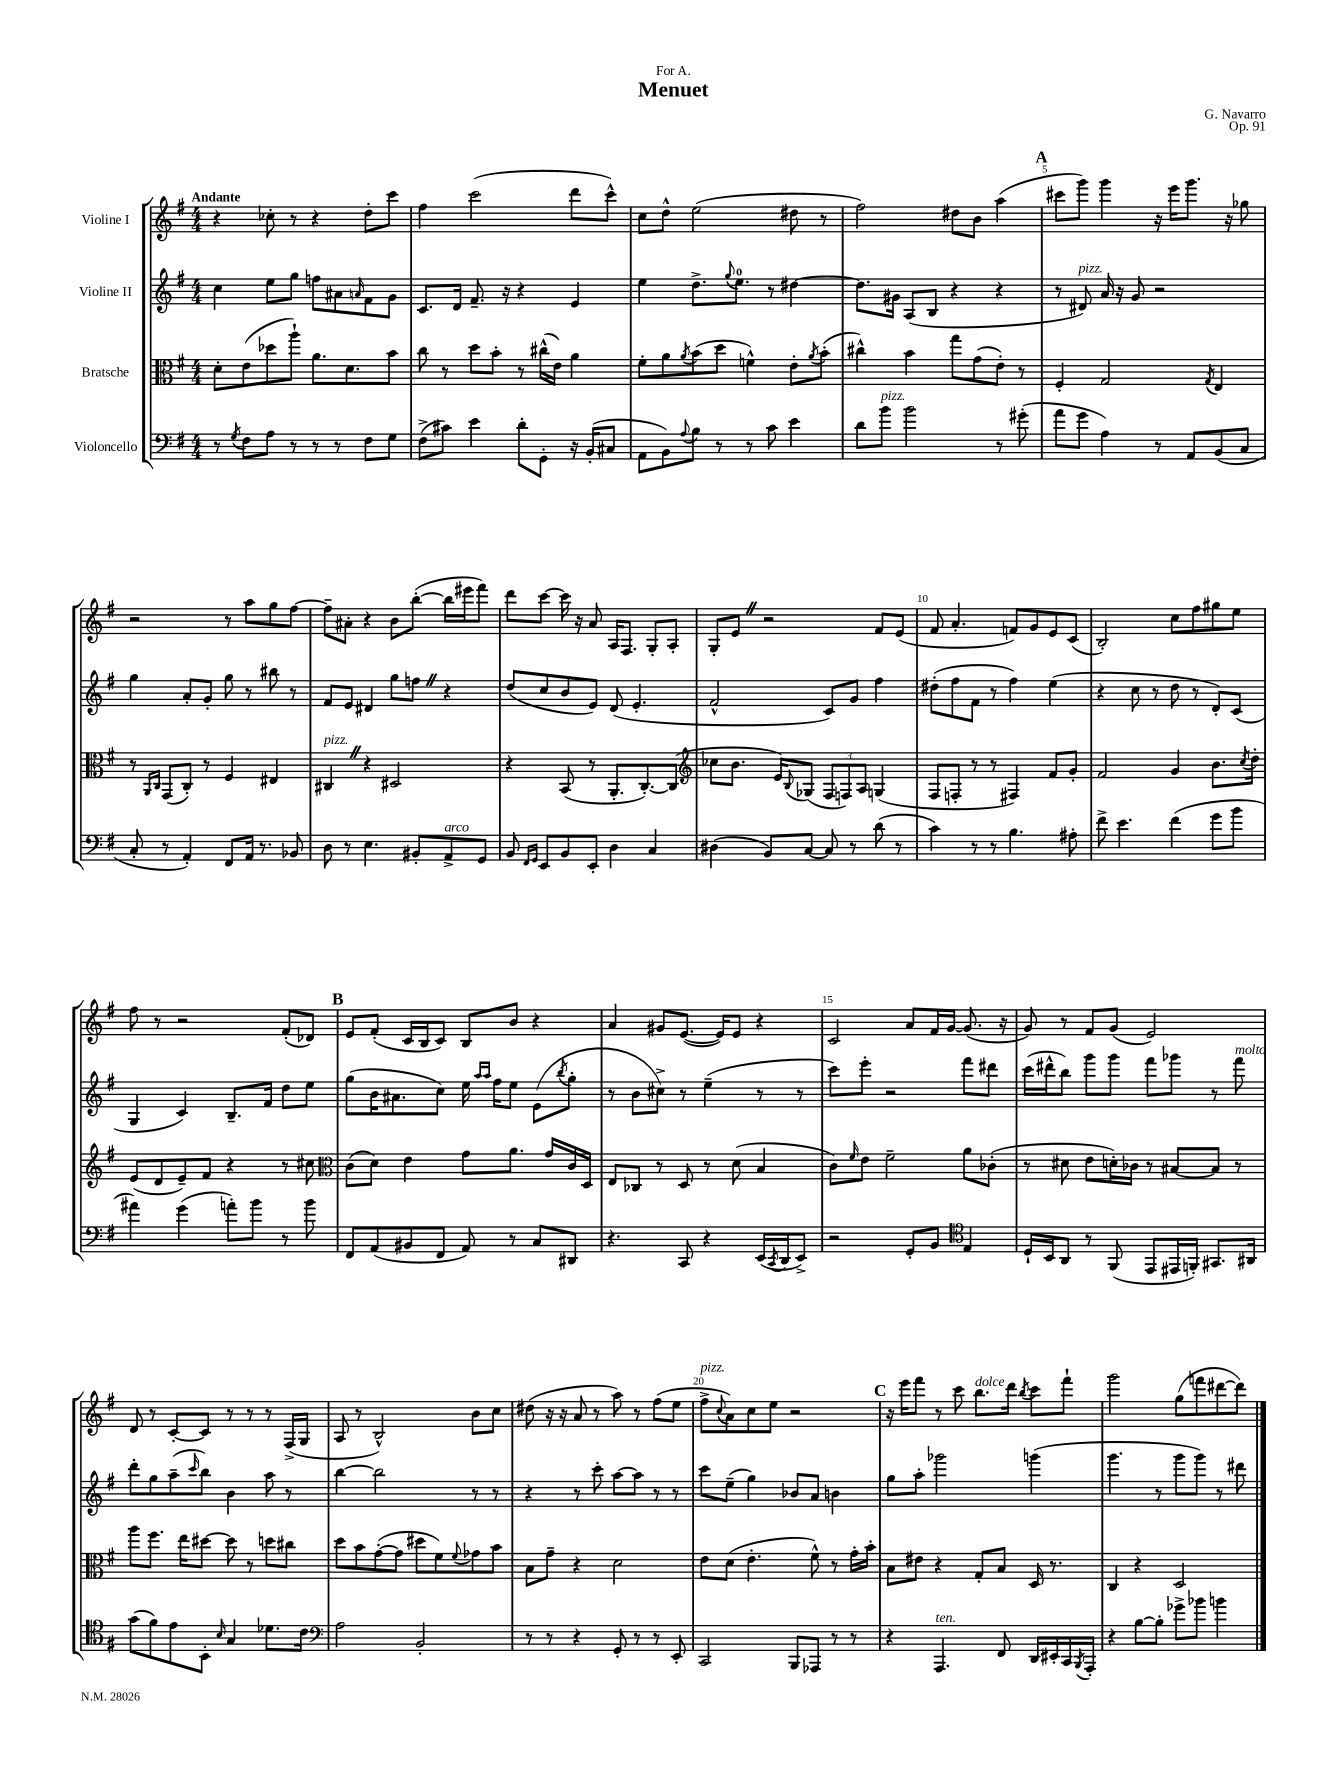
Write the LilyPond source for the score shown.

\header { title = "Menuet" composer = "G. Navarro" dedication = "For A." opus = "Op. 91" }
<<
\new StaffGroup <<
\new Staff = "s0" \with { instrumentName = "Violine I" } {
    \clef treble \key g \major \numericTimeSignature \time 4/4 \tempo "Andante"
    r4 ces''8-. r8 r4 d''8-. c'''8 |
    fis''4 c'''2( d'''8 c'''8-^) |
    c''8 d''8-^ e''2( dis''8 r8 |
    fis''2) dis''8 b'8 a''4( |
    \mark \markup { \bold "A" } cis'''8 g'''8) g'''4 r16 e'''16 g'''8. r16 ges''8 |
    r2 r8 a''8 g''8 fis''8~ |
    fis''8-- ais'8-. r4 b'8 b''8~-.( b''16 eis'''16 fis'''8) |
    d'''8 c'''8~ c'''16 r16 a'8 a16 fis8. g8-. a8-. |
    g8-. e'8 \once \override BreathingSign.text = \markup { \musicglyph "scripts.caesura.straight" } \breathe r2 fis'8 e'8( |
    fis'8 a'4.-. f'8) g'8 e'8 c'8( |
    b2-.) c''8 fis''8 gis''8 e''8 |
    fis''8 r8 r2 fis'8-.( des'8) |
    \mark \markup { \bold "B" } e'8 fis'8-.( c'16 b16 c'8) b8 b'8 r4 |
    a'4 gis'8 e'8.~( e'16) e'8 r4 |
    c'2 a'8 fis'16 g'16~ g'8.( r16 |
    g'8) r8 fis'8 g'8( e'2) |
    d'8 r8 c'8~-. c'8 r8 r8 r8 fis16->( g16 |
    a8 r8 b2-^) b'8 c''8 |
    dis''8( r16 r16 a'8 r8 a''8) r8 fis''8( e''8 |
    fis''8->^\markup { \italic "pizz." } \appoggiatura { c''8 } a'8) c''8 e''8 r2 |
    \mark \markup { \bold "C" } r16 e'''16 fis'''8 r8 c'''8 b''8.^\markup { \italic "dolce" } d'''16 \acciaccatura { b''8 } c'''8 fis'''8-! |
    g'''2 g''8( f'''8 dis'''8~ dis'''8) \bar "|." |
}
\new Staff = "s1" \with { instrumentName = "Violine II" } {
    \clef treble \key g \major \numericTimeSignature \time 4/4
    c''4 e''8 g''8 f''8 ais'8 \grace { a'16 } fis'8 g'8 |
    c'8. d'16 fis'8.-- r16 r4 e'4 |
    e''4 d''8.-> \appoggiatura { g''8 } e''8.-0 r8 dis''4~ |
    dis''8. gis'16 a8( b8 r4 r4 |
    \mark \markup { \bold "A" } r8 dis'8^\markup { \italic "pizz." }) a'16 r16 g'8 r2 |
    g''4 a'8-. g'8-. g''8 r8 bis''8 r8 |
    fis'8 e'8 dis'4 g''8 f''8 \once \override BreathingSign.text = \markup { \musicglyph "scripts.caesura.straight" } \breathe r4 |
    d''8( c''8 b'8 e'8) d'8( e'4.-. |
    fis'2-^ c'8) g'8 fis''4 |
    dis''8-.( fis''8 fis'8 r8 fis''4) e''4( |
    r4 c''8 r8 d''8 r8 d'8-.) c'8( |
    g4 c'4) b8.-- fis'16 d''8 e''8 |
    \mark \markup { \bold "B" } g''8( b'16 ais'8. c''8) e''16 \grace { a''16 a''16 } fis''16 e''8 e'8( \acciaccatura { b''8 } g''8-. |
    r8 b'8 cis''8->) r8 e''4--( r8 r8 |
    c'''8) e'''8-. r2 fis'''8 dis'''8 |
    c'''16( dis'''16-^ b''8) g'''8 g'''8 fis'''8 ges'''8 r8 fis'''8^\markup { \italic "molto" } |
    d'''8-. g''8 a''8--( \grace { c'''16 } b''8) b'4 a''8 r8 |
    b''4~ b''2 r8 r8 |
    r4 r8 c'''8-. a''8~ a''8 r8 r8 |
    c'''8 e''8--( g''4) bes'8 a'8 b'4 |
    \mark \markup { \bold "C" } g''8 a''8-. ges'''2 g'''4( |
    g'''4. r8 g'''8 g'''8) r8 dis'''8 \bar "|." |
}
\new Staff = "s2" \with { instrumentName = "Bratsche" } {
    \clef alto \key g \major \numericTimeSignature \time 4/4
    d'8-. e'8( des''8 a''8-!) a'8. d'8. b'8 |
    c''8 r8 d''8 b'8-. r8 cis''16-^( e'16) a'4 |
    fis'8-. a'8 \acciaccatura { a'8 } b'8( d''8 f'4-^) e'8-. \acciaccatura { a'8 } b'8-.( |
    cis''4-^) b'4 g''8 g'8( e'8-.) r8 |
    \mark \markup { \bold "A" } fis4-. g2 \acciaccatura { g8 } e4 |
    r8 \grace { a,16 c16 } g,8( c8-.) r8 fis4 eis4 |
    cis4^\markup { \italic "pizz." } \once \override BreathingSign.text = \markup { \musicglyph "scripts.caesura.straight" } \breathe r4 dis2 |
    r4 b,8( r8 a,8.-. c8.~-.) c8( |
    \clef treble ces''8 b'8. e'16) \appoggiatura { b8 } ges8( \tuplet 3/2 { fis8 f8) a8 } g4( |
    fis8 f8-. r8 r8 fis4) fis'8 g'8-. |
    fis'2 g'4 b'8. \acciaccatura { c''8 } d''16-. |
    e'8( d'8 e'8--) fis'8 r4 r8 cis''8 |
    \mark \markup { \bold "B" } \clef alto c'8( d'8) e'4 g'8 a'8. g'16 c'16 d16 |
    e8 ces8 r8 d8 r8 d'8( b4 |
    c'8) \grace { fis'16 } e'8 fis'2-- a'8 ces'8-.( |
    r8 dis'8 e'8 d'16-.) ces'16 r8 bis8~ bis8 r8 |
    a''8 fis''8. e''16 dis''8~ dis''8 r8 d''8 cis''8 |
    d''8 b'8 g'8~-.( g'8 dis''8 fis'8) \appoggiatura { fis'8 } ges'8 b'8 |
    b8 g'8-- r4 d'2 |
    e'8 d'8( e'4.-. fis'8-^) r8 g'16-. b'16-. |
    \mark \markup { \bold "C" } b8 eis'8 r4 g8-. b8 d16 r8. |
    c4 r4 d2 \bar "|." |
}
\new Staff = "s3" \with { instrumentName = "Violoncello" } {
    \clef bass \key g \major \numericTimeSignature \time 4/4
    r8 \acciaccatura { g8 } fis8 a8 r8 r8 r8 fis8 g8 |
    fis8->( cis'8) e'4 d'8-. g,8-. r16 b,16-.( cis8 |
    a,8 b,8) \appoggiatura { a8 } b8 r8 r8 c'8 e'4 |
    d'8 b'8^\markup { \italic "pizz." } b'2 r8 gis'8-.( |
    \mark \markup { \bold "A" } a'8 g'8 a4) r8 a,8 b,8( c8 |
    c8-. r8 a,4-.) fis,8 a,16 r8. bes,8 |
    d8 r8 e4. bis,8-. a,8->^\markup { \italic "arco" } g,8 |
    b,8 \grace { fis,16 g,16 } e,8 b,8 e,8-. d4 c4 |
    dis4( b,8) c8~ c8 r8 d'8( r8 |
    c'4) r8 r8 b4. ais8-. |
    fis'8-> e'4. fis'4( g'8 b'8 |
    ais'4) g'4( a'8-.) b'8 r8 b'8 |
    \mark \markup { \bold "B" } fis,8 a,8( bis,8 fis,8 a,8) r8 c8 dis,8 |
    r4. c,8 r4 e,16( \acciaccatura { c,8 } d,16 e,8->) |
    r2 g,8-. b,8 \clef tenor e4 |
    d16-! b,16 a,8 r8 fis,8( e,8 eis,16 f,16-.) gis,8. ais,16 |
    g'8( fis'8) e'8 b,8-. \grace { b16 } g4 des'8. c'16 |
    \clef bass a2 b,2-. |
    r8 r8 r4 g,8-. r8 r8 e,8-. |
    c,2 b,,8 aes,,8 r8 r8 |
    \mark \markup { \bold "C" } r4 a,,4.^\markup { \italic "ten." } fis,8 d,16 eis,16-. c,16 \acciaccatura { b,,8 } a,,16-. |
    r4 b8~ b8-. ges'8-> bes'8 b'4 \bar "|." |
}
>>
>>
\layout { \context { \Score \override BarNumber.break-visibility = ##(#f #t #t) barNumberVisibility = #(every-nth-bar-number-visible 5) } }
